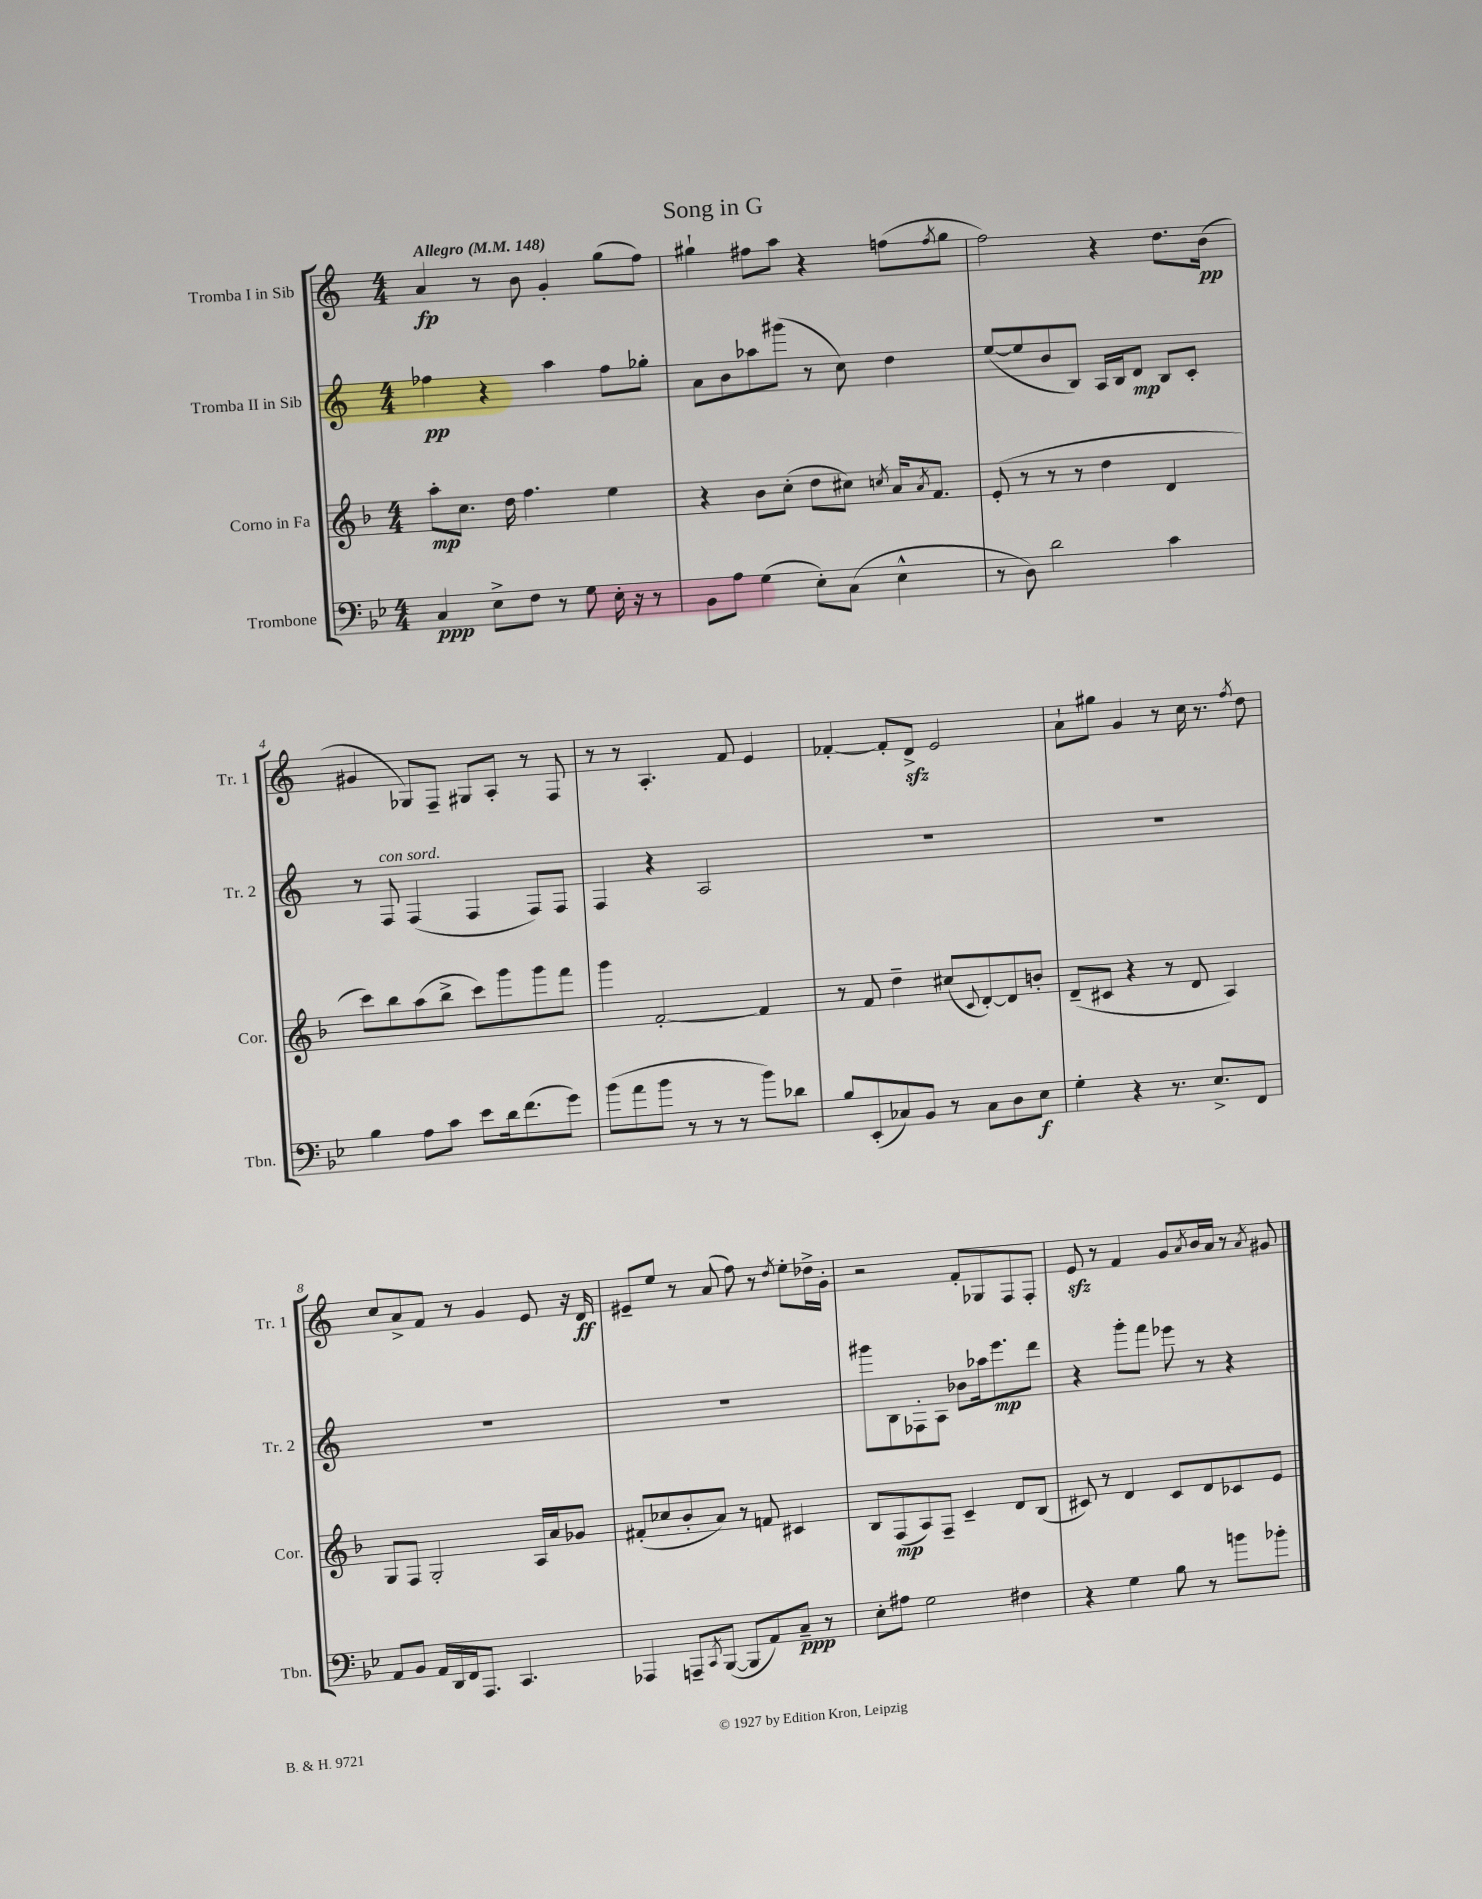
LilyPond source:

\header { title = "Song in G" }
<<
\new StaffGroup <<
\new Staff = "s0" \with { instrumentName = "Tromba I in Sib" shortInstrumentName = "Tr. 1" } {
    \clef treble \key c \major \numericTimeSignature \time 4/4 \tempo "Allegro" 4 = 148
    a'4\fp r8 b'8 g'4-. g''8( f''8) |
    gis''4-! fis''8 a''8 r4 f''8( \acciaccatura { f''8 } gis''8 |
    f''2) r4 d''8. b'16\pp( |
    gis'4 ges8) f8-- gis8 a8-. r8 f8 |
    r8 r8 a4.-. f'8 e'4 |
    fes'4~-. fes'8-. d'8->\sfz e'2 |
    a'8-! gis''8 g'4 r8 c''16 r8. \acciaccatura { f''8 } d''8 |
    c''8 a'8-> f'8 r8 g'4 e'8 r16 d'16\ff |
    eis'8-- e''8 r8 a'8( f''8) r8 \acciaccatura { d''8 } e''8-. des''16-> g'16-. |
    r2 f'8-. ges8 f8 f8-. |
    e'8\sfz r8 f'4 g'8 \acciaccatura { a'8 } b'16 a'16 r8 \acciaccatura { a'8 } gis'8 \bar "|." |
}
\new Staff = "s1" \with { instrumentName = "Tromba II in Sib" shortInstrumentName = "Tr. 2" } {
    \clef treble \key c \major \numericTimeSignature \time 4/4
    fes''4\pp r4 a''4 fes''8 ges''8-. |
    a'8 b'8 aes''8 gis'''8( r8 c''8) d''4 |
    e''8~( e''8 b'8 b8) a16 b16 d'8\mp b8 c'8-. |
    r8 f8^\markup { \italic "con sord." } f4( f4 f8) f8 |
    f4 r4 a2 |
    R1 |
    R1 |
    R1 |
    R1 |
    gis'''8 b8 fes8-. a8 bes'8 aes''16 e'''8.\mp d'''8 |
    r4 g'''8-. f'''8 ees'''8 r8 r4 \bar "|." |
}
\new Staff = "s2" \with { instrumentName = "Corno in Fa" shortInstrumentName = "Cor." } {
    \clef treble \key f \major \numericTimeSignature \time 4/4
    a''8-.\mp c''8. d''16 f''4. e''4 |
    r4 bes'8 c''8-.( d''8 cis''8) \acciaccatura { c''8 } a'16 \acciaccatura { a'8 } f'8. |
    e'8-.( r8 r8 r8 d''4 d'4 |
    c'''8) bes''8 a''8( bes''8-> c'''8) g'''8 g'''8 f'''8 |
    g'''4 f'2~-. f'4 |
    r8 f'8 d''4-- cis''8( \appoggiatura { c'8 } d'8~-.) d'8 b'8-. |
    d'8--( cis'8 r4 r8 d'8 a4) |
    g8 f8 g2-. a16 a'16 ges'8 |
    fis'8-.( ces''8 bes'8-. a'8) r8 f'8 cis'4 |
    bes8 f8\mp( a8) f8-- c'4-- d'8 bes8( |
    cis'8) r8 d'4 cis'8 d'8 ces'8 e'8 \bar "|." |
}
\new Staff = "s3" \with { instrumentName = "Trombone" shortInstrumentName = "Tbn." } {
    \clef bass \key bes \major \numericTimeSignature \time 4/4
    c4\ppp ees8-> f8 r8 g8 ees16-. r16 r8 |
    bes,8 a8 g4( ees8-.) c8( ees4-^ |
    r8 d8) d'2 c'4 |
    bes4 a8 c'8 ees'8 d'16 f'8.( g'8) |
    bes'8( a'8 bes'8 r8 r8 r8 bes'8) des'8 |
    bes8 ees,8-.( ces8) bes,8 r8 ces8 d8 ees8\f |
    g4-. r4 r8. ees8.-> f,8 |
    a,8 bes,8 a,16 d,16 f,16 a,,8. c,4. |
    aes,,4 a,,8-- \acciaccatura { c,8 } bes,,8~( bes,,8 a,8) c8--\ppp r8 |
    ees8-. ais8 g2 fis4 |
    r4 g4 bes8 r8 b'8 bes'8-. \bar "|." |
}
>>
>>
